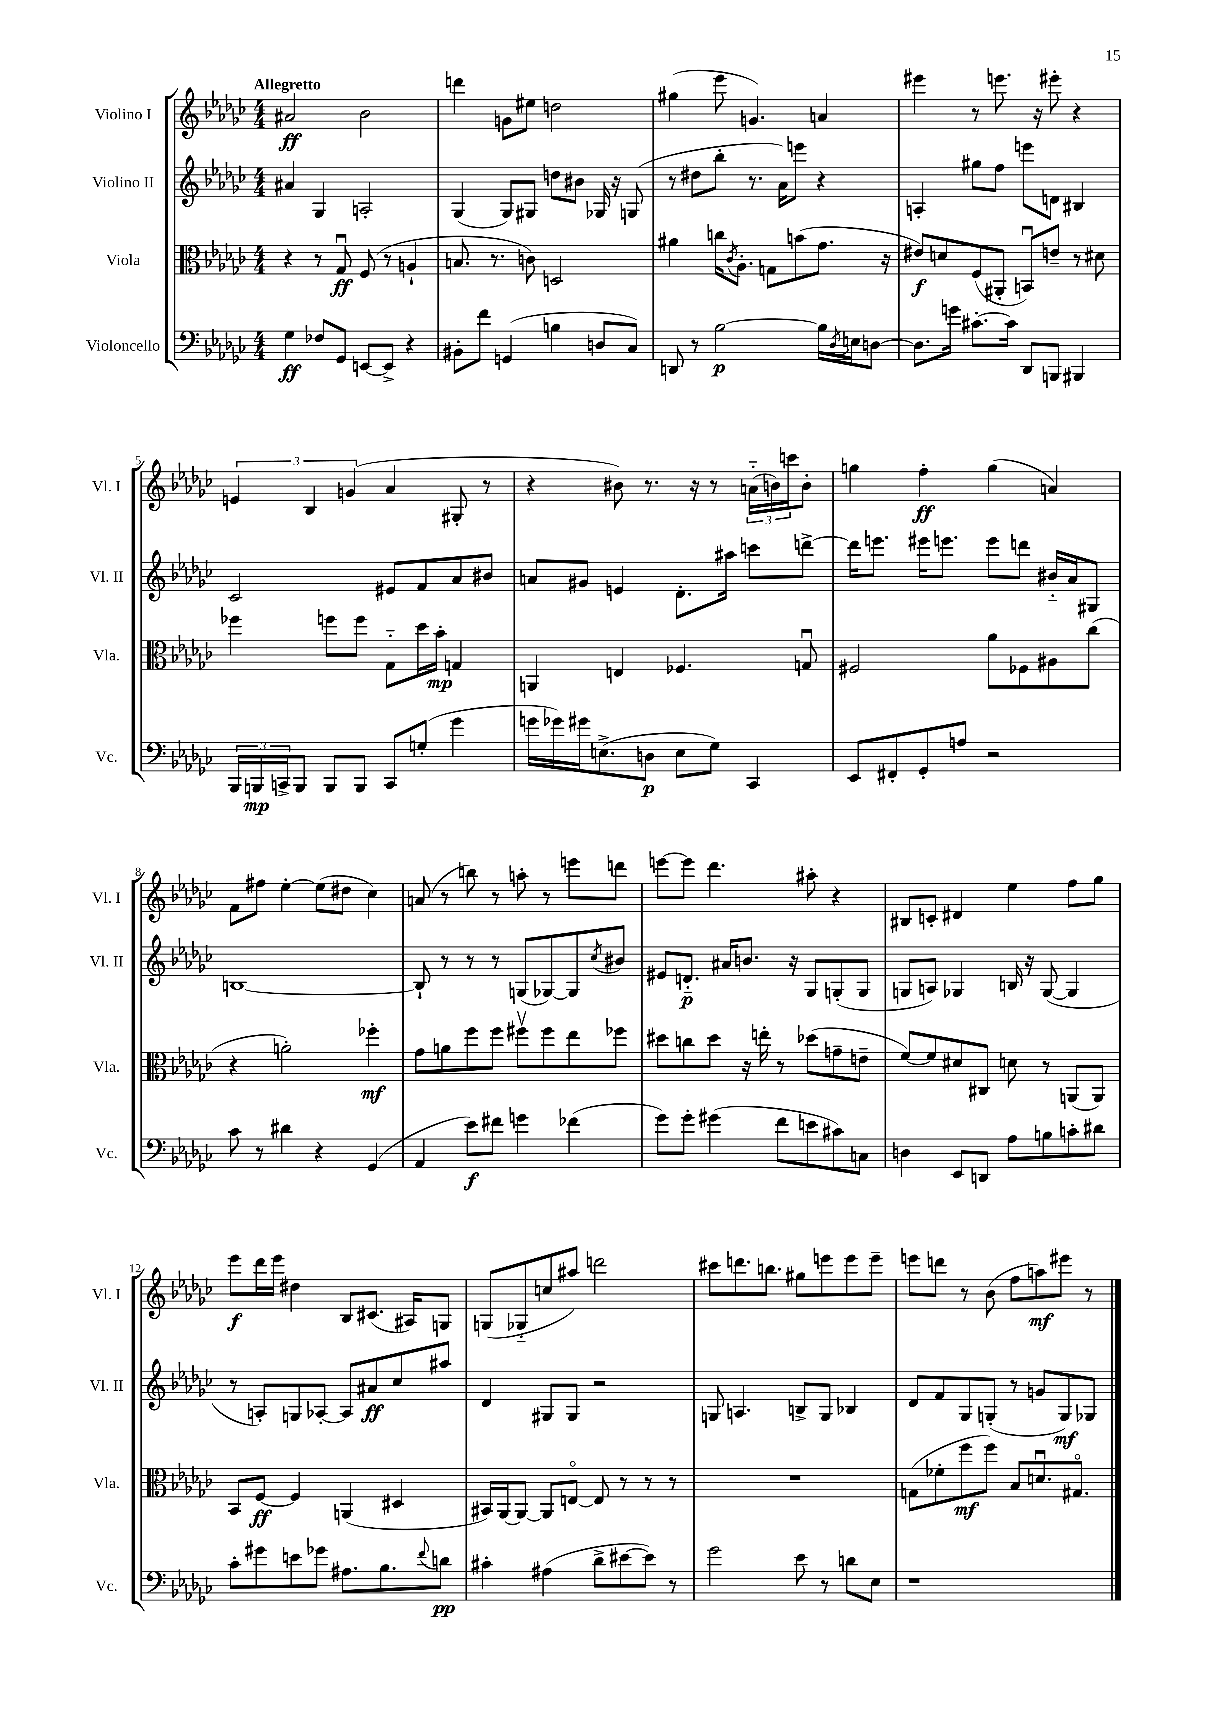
<<
\new StaffGroup <<
\new Staff = "s0" \with { instrumentName = "Violino I" shortInstrumentName = "Vl. I" } {
    \clef treble \key ges \major \numericTimeSignature \time 4/4 \tempo "Allegretto"
    ais'2\ff bes'2 |
    d'''4 g'8 eis''8 d''2 |
    gis''4( ees'''8 g'4.) a'4 |
    eis'''4 r8 e'''8. r16 eis'''8-. r4 |
    \tuplet 3/2 { e'4 bes4 g'4( } aes'4 gis8-. r8 |
    r4 bis'8) r8. r16 r8 \tuplet 3/2 { a'16-_( b'16) c'''16 } b'8-. |
    g''4 f''4-.\ff g''4( a'4) |
    f'8 fis''8 ees''4~-. ees''8( dis''8 ces''4) |
    a'8( r8 b''8) r8 a''8-. r8 e'''8 d'''8 |
    e'''8~ e'''8 des'''4. ais''8-. r4 |
    bis8 c'8-. dis'4 ees''4 f''8 ges''8 |
    ees'''8\f des'''16 ees'''16 dis''4 bes8 cis'8.( ais16) g8 |
    g8( ges8-_ c''8 ais''8) d'''2 |
    cis'''8 d'''8. b''8. gis''8 e'''8 e'''8 e'''8-- |
    e'''8 d'''8 r8 bes'8( f''8 a''8\mf) eis'''8 r8 \bar "|." |
}
\new Staff = "s1" \with { instrumentName = "Violino II" shortInstrumentName = "Vl. II" } {
    \clef treble \key ges \major \numericTimeSignature \time 4/4
    ais'4 ges4 a2-. |
    ges4( ges8) gis8 d''8 bis'8 ges16 r16 g8( |
    r8 dis''8 bes''8-. r8. aes'16) e'''8 r4 |
    a4-. gis''8 f''8 e'''8 d'8 bis4 |
    ces'2 eis'8 f'8 aes'8 bis'8 |
    a'8 gis'8 e'4 des'8.-. ais''16 c'''8 d'''8~-> |
    d'''16 e'''8. eis'''16 e'''8. e'''8 d'''8 bis'16-_ aes'16 gis8 |
    b1~ |
    b8-! r8 r8 r8 g8( ges8~) ges8 \acciaccatura { ces''8 } bis'8 |
    eis'8 d'8.-_\p ais'16 b'8. r16 ges8 g8-.( g8 |
    g8 a8) ges4 b16 r16 ges8~( ges4 |
    r8 a8-.) g8 aes8~-. aes8 ais'8\ff ces''8 ais''8 |
    des'4 gis8 gis8 r2 |
    g8 a4. b8-> g8 bes4 |
    des'8 f'8 ges8 g8-.( r8 g'8 g8\mf) ges8 \bar "|." |
}
\new Staff = "s2" \with { instrumentName = "Viola" shortInstrumentName = "Vla." } {
    \clef alto \key ges \major \numericTimeSignature \time 4/4
    r4 r8 ges8\downbow\ff f8( r8 a4-! |
    b8. r8. c'8) d2 |
    ais'4 c''16 \acciaccatura { ces'8 } aes8.-. g8 b'8( ges'8. r16 |
    eis'8\f) d'8 f8( ais,8-. b,8\downbow) e'8-- r8 dis'8 |
    fes''4 f''8 f''8 ges8-_ des''16 bes'16-.\mp g4 |
    a,4 e4 fes4. g8\downbow |
    fis2 aes'8 fes8 ais8 ces''8( |
    r4 a'2-.) fes''4-.\mf |
    ges'8 a'8 f''8 f''8 fis''8\upbow fis''8 ees''8 fes''8 |
    dis''8 c''8 dis''8 r16 e''16-. r8 des''8( g'8-- e'8-- |
    f'8~) f'8 dis'8 cis8 d'8 r8 a,8( a,8) |
    bes,8 f8~\ff f4 a,4( dis4 |
    bis,16) aes,16~ aes,8~ aes,8 e8~\flageolet e8 r8 r8 r8 |
    R1 |
    g8( fes'8-. f''8\mf f''8) bes8 d'8.\downbow gis8.\flageolet \bar "|." |
}
\new Staff = "s3" \with { instrumentName = "Violoncello" shortInstrumentName = "Vc." } {
    \clef bass \key ges \major \numericTimeSignature \time 4/4
    ges4\ff fes8 ges,8 e,8~ e,8-> r4 |
    bis,8-. f'8 g,4( b4 d8 ces8) |
    d,8 r8 bes2~\p bes16 \acciaccatura { des8 } e16 d8~ |
    d8. g'16 cis'8.~-. cis'16 des,8 b,,8 bis,,4 |
    \tuplet 3/2 { bes,,16 b,,16\mp c,16-> } b,,8 b,,8 b,,8 c,8 g8-.( ges'4 |
    g'16 ges'16) gis'16 e8.->( d8\p e8 ges8) ces,4 |
    ees,8 fis,8-. ges,8-. a8 r2 |
    ces'8 r8 dis'4 r4 ges,4( |
    aes,4 ees'8\f) fis'8 g'4 fes'4( |
    ges'8) ges'8-. gis'4( f'8 e'8 cis'8) c8 |
    d4 ees,8 d,8 aes8 b8 c'8-. dis'8 |
    ces'8-. gis'8 e'8 ges'8 ais8. bes8. \appoggiatura { f'8 } d'8\pp |
    cis'4-. ais4( des'8-> eis'8~ eis'8) r8 |
    ges'2 ees'8 r8 d'8 ees8 |
    r1 \bar "|." |
}
>>
>>
